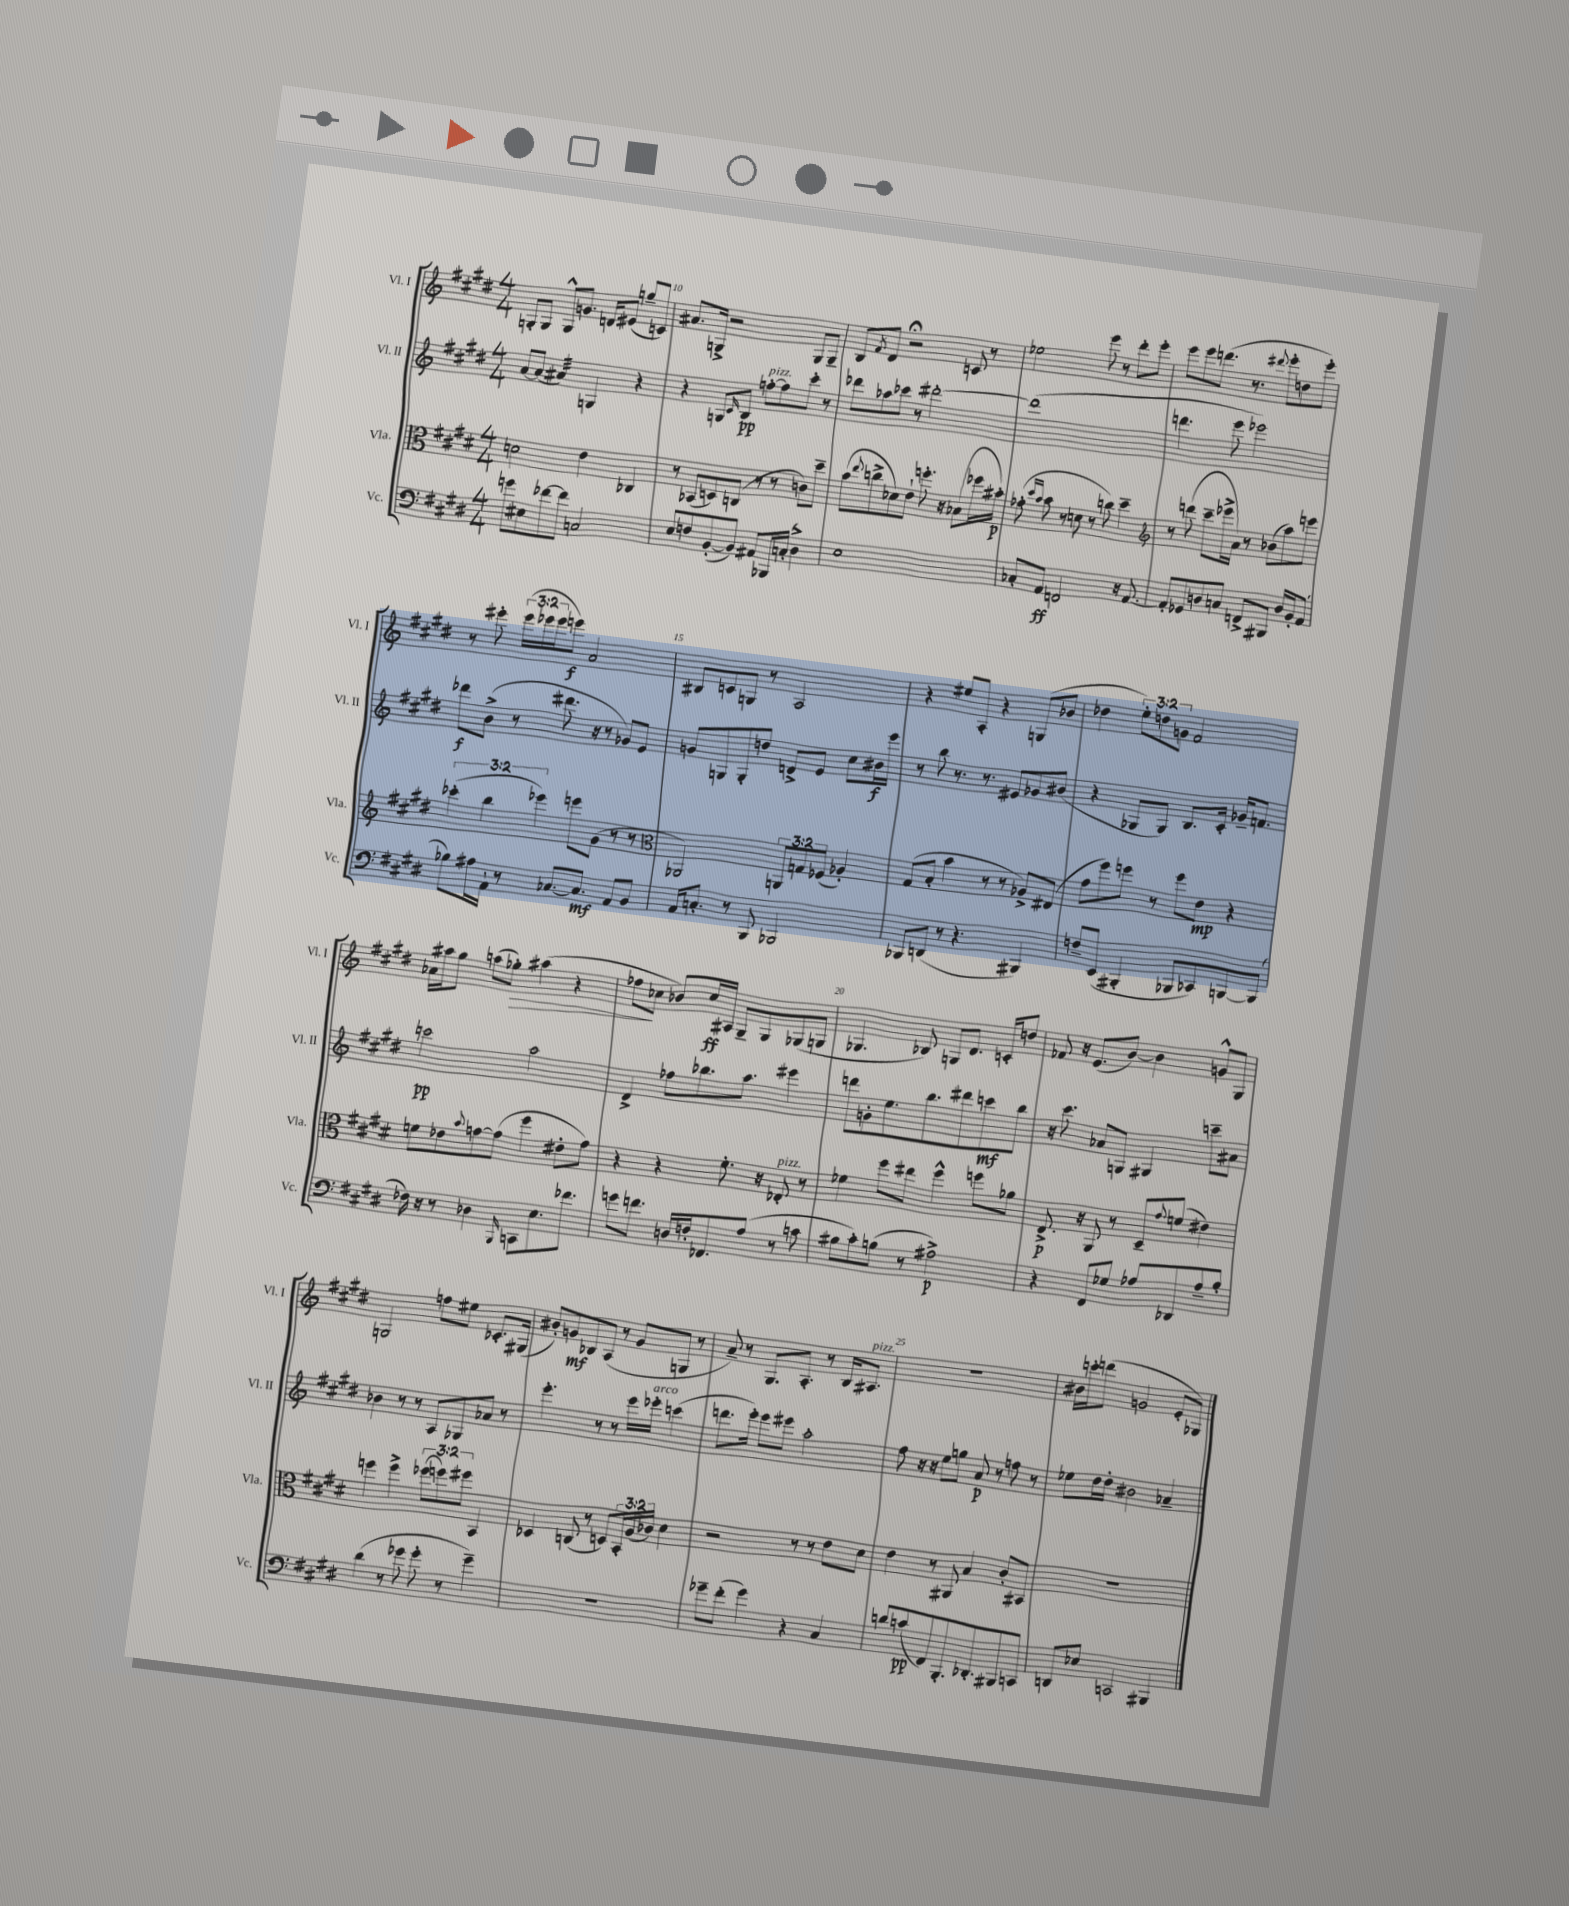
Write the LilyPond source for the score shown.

<<
\new StaffGroup <<
\new Staff = "s0" \with { instrumentName = "Vl. I" shortInstrumentName = "Vl. I" } {
    \clef treble \key e \major \numericTimeSignature \time 4/4 \override Staff.TupletNumber.text = #tuplet-number::calc-fraction-text
    g8-. g8 g8-^ g'8. d'16 eis'8( g''8-- c'8) |
    ais'8. g16-> r2 g8 g8-- |
    b8 \acciaccatura { fis'8 } dis'8 r2\fermata c'8 r8 |
    ees''2 e'''8 r8 dis'''8-. e'''8-. |
    e'''8 e'''8 d'''8.( r8. \appoggiatura { dis'''8 } e'''8-. d''8 e'''8-.) |
    r8 eis'''8-. \tuplet 3/2 { eis'''16( ees'''16 ees'''16 } e'''8\f) a'2 |
    bis8 c'8 g8 r8 a2 |
    r4 eis''8 a8-. r4 g8( bes'8 |
    des''4 \tuplet 3/2 { e''8-.) d''8 g'8 } fis'2 |
    aes'16 ais''16 gis''8 a''8( ges''8-.\>) ais''4( r4 |
    fes''8\! ces''8 bes'8) ces''16\ff ais16 gis8-- gis8 ges8( g8 |
    ges4. bes8) g8 dis'8. c'16-. d''8 |
    fes'8 r16 e'8.( b'8~) b'4 g'8-^ gis8 |
    g2 f''8 eis''8 ces'8.-. gis16( |
    bis'8-.) g'8\mf bes8 a8( r8 g'8 g8 r8 |
    a'8--) r8 gis8. a8.-. r8 b16 ais8.^\markup { \italic "pizz." } |
    R1 |
    bis'16 c'''16-. d'''8( g'2 e'8-. ges8) \bar "|." |
}
\new Staff = "s1" \with { instrumentName = "Vl. II" shortInstrumentName = "Vl. II" } {
    \clef treble \key e \major \numericTimeSignature \time 4/4
    a'8~ a'8( ais'4:32) g4 r4 |
    r4 g8 \grace { cis'16 } b8\pp f''8~-.^\markup { \italic "pizz." } f''8 cis'''8-. r8 |
    des'''8 aes''8 ces'''8 r8 dis'''2~-. |
    dis'''1( |
    d'''4. e'''8 ees'''2) |
    des'''8\f b'8->( r8 dis'''8. r16 r8 ges'8) e'8 |
    g'8 g8 g8-. d''8 d'8-> e'8 cis''8 bis'16\f e'''16 |
    r8 b''8 r8. r8. eis'8 ges'8 bis'8( |
    r4 ges8 ges8) b8. cis'16-. ges'16-- f'8. |
    c'''2\pp a''2 |
    dis'4-> fes''8 bes''8. a''8. eis'''4 |
    d'''8 g'8-. e''8. b''8. dis'''8 c'''8\mf b''8 |
    r16 cis'''8. aes'8 g8 gis4 c'''8-- ais'8 |
    bes'4 r8 r8 a8 ges8 aes'8 r8 |
    e'''4.-. r8 r8 e'''16 ees'''16-.^\markup { \italic "arco" } c'''4( |
    d'''8. e'''16-.) e'''8 eis'''8 a''2-. |
    fis''8 r16 r16 e''8 g''8 a'8\p r8 f''8 r8 |
    ees''8 dis''16 dis''16-. bis'2 aes'4-- \bar "|." |
}
\new Staff = "s2" \with { instrumentName = "Vla." shortInstrumentName = "Vla." } {
    \clef alto \key e \major \numericTimeSignature \time 4/4 \override Staff.TupletNumber.text = #tuplet-number::calc-fraction-text
    d'2 e'4 ces4 |
    r8 bes,8( d8) c8( r8 r8 c'8) dis''8-- |
    b'8( \appoggiatura { e''8 } c''8-> des'8) e'8-! f''8.-. r16 bes8( fes''16 bis'16-.\p) |
    ges'8-.( \grace { dis''16 b'16 } b'8 r8 d'8 r8 c''8) dis''4-- |
    \clef treble r8 d'''8( cis'''8-- ees'''16-> a'16) r8 bes'8( a''8) e'''8 |
    \tuplet 3/2 { ces'''4-.( b''4 ees'''4) } e'''8 gis'8( r8 r8 |
    \clef alto aes,2) \tuplet 3/2 { a,8 g8 fes8( } aes4-.) |
    gis8( b8-. b'4 r8 r8 aes8->) eis8( |
    gis'8 fis''8) f''8 r8 f''8 e'8\mp r4 |
    f'8 ees'8 \appoggiatura { b'8 } g'8~ g'8( fis''4 eis'8-. g'8) |
    r4 r4 fis'8.-. r16 ees8-.^\markup { \italic "pizz." } r8 |
    fes'4 fis''8 eis''8 fis''4-^ f''8 aes'8 |
    e8.->\p r16 a,8 r8 dis8-- \appoggiatura { gis'8 } f'8( eis'4) |
    f''4 f''4-> \tuplet 3/2 { fes''8( f''8) fis''8 } b,4 |
    des4 c8( r8 d8) \tuplet 3/2 { b,16-. a16( ces'16) } dis'4 |
    r2 r8 r8 e'8 dis'8 |
    e'4 r8 ais,8 b4 cis'8-. bis,8 |
    R1 \bar "|." |
}
\new Staff = "s3" \with { instrumentName = "Vc." shortInstrumentName = "Vc." } {
    \clef bass \key e \major \numericTimeSignature \time 4/4
    g'8 eis8 fes'8~ fes'8 c2 |
    e8 f8 b,8~-.( b,8) ais,8 bes,,16 c16-.( dis4->) |
    e1 |
    ces8-. a,8\ff f,2 r16 a,8.~ |
    a,8-. ges,8 d8 c8 f,8-> bis,,8 d16 b,16-. a,8( |
    bes8) ais16 a,16-! r8 ces8.~ ces8.\mf a,8 b,8 |
    a,16 c8.-. r8 b,,8 bes,,2 |
    bes,,8 d,8( r8 r4. bis,,4) |
    f8-- e,8( bis,,4-. bes,,8 ces,8) b,,8~ b,,8( |
    fes16) r16 r8 des4 \grace { b,,16 } c,8 e8. fes'8. |
    g'8 f'8. d16 f16-. fes,8. a8( r8 c'8 |
    bis8 cis'8-.) b8( r8 ais2->\p) |
    r4 fis,8 ges8 aes8 des,8 aes8-- b8-. |
    dis'4( r8 ges'8 ges'8-. r8 ges'4--) |
    R1 |
    ges'8-- fis'8-.( ges'4) r4 cis4 |
    d'8 c'8\pp( fis,8) b,,8.-. des,8.-. bis,,8 c,8 |
    d,8 ees8 c,2 bis,,4 \bar "|." |
}
>>
>>
\layout { \context { \Score currentBarNumber = #9 \override BarNumber.break-visibility = ##(#f #t #t) barNumberVisibility = #(every-nth-bar-number-visible 5) } }
